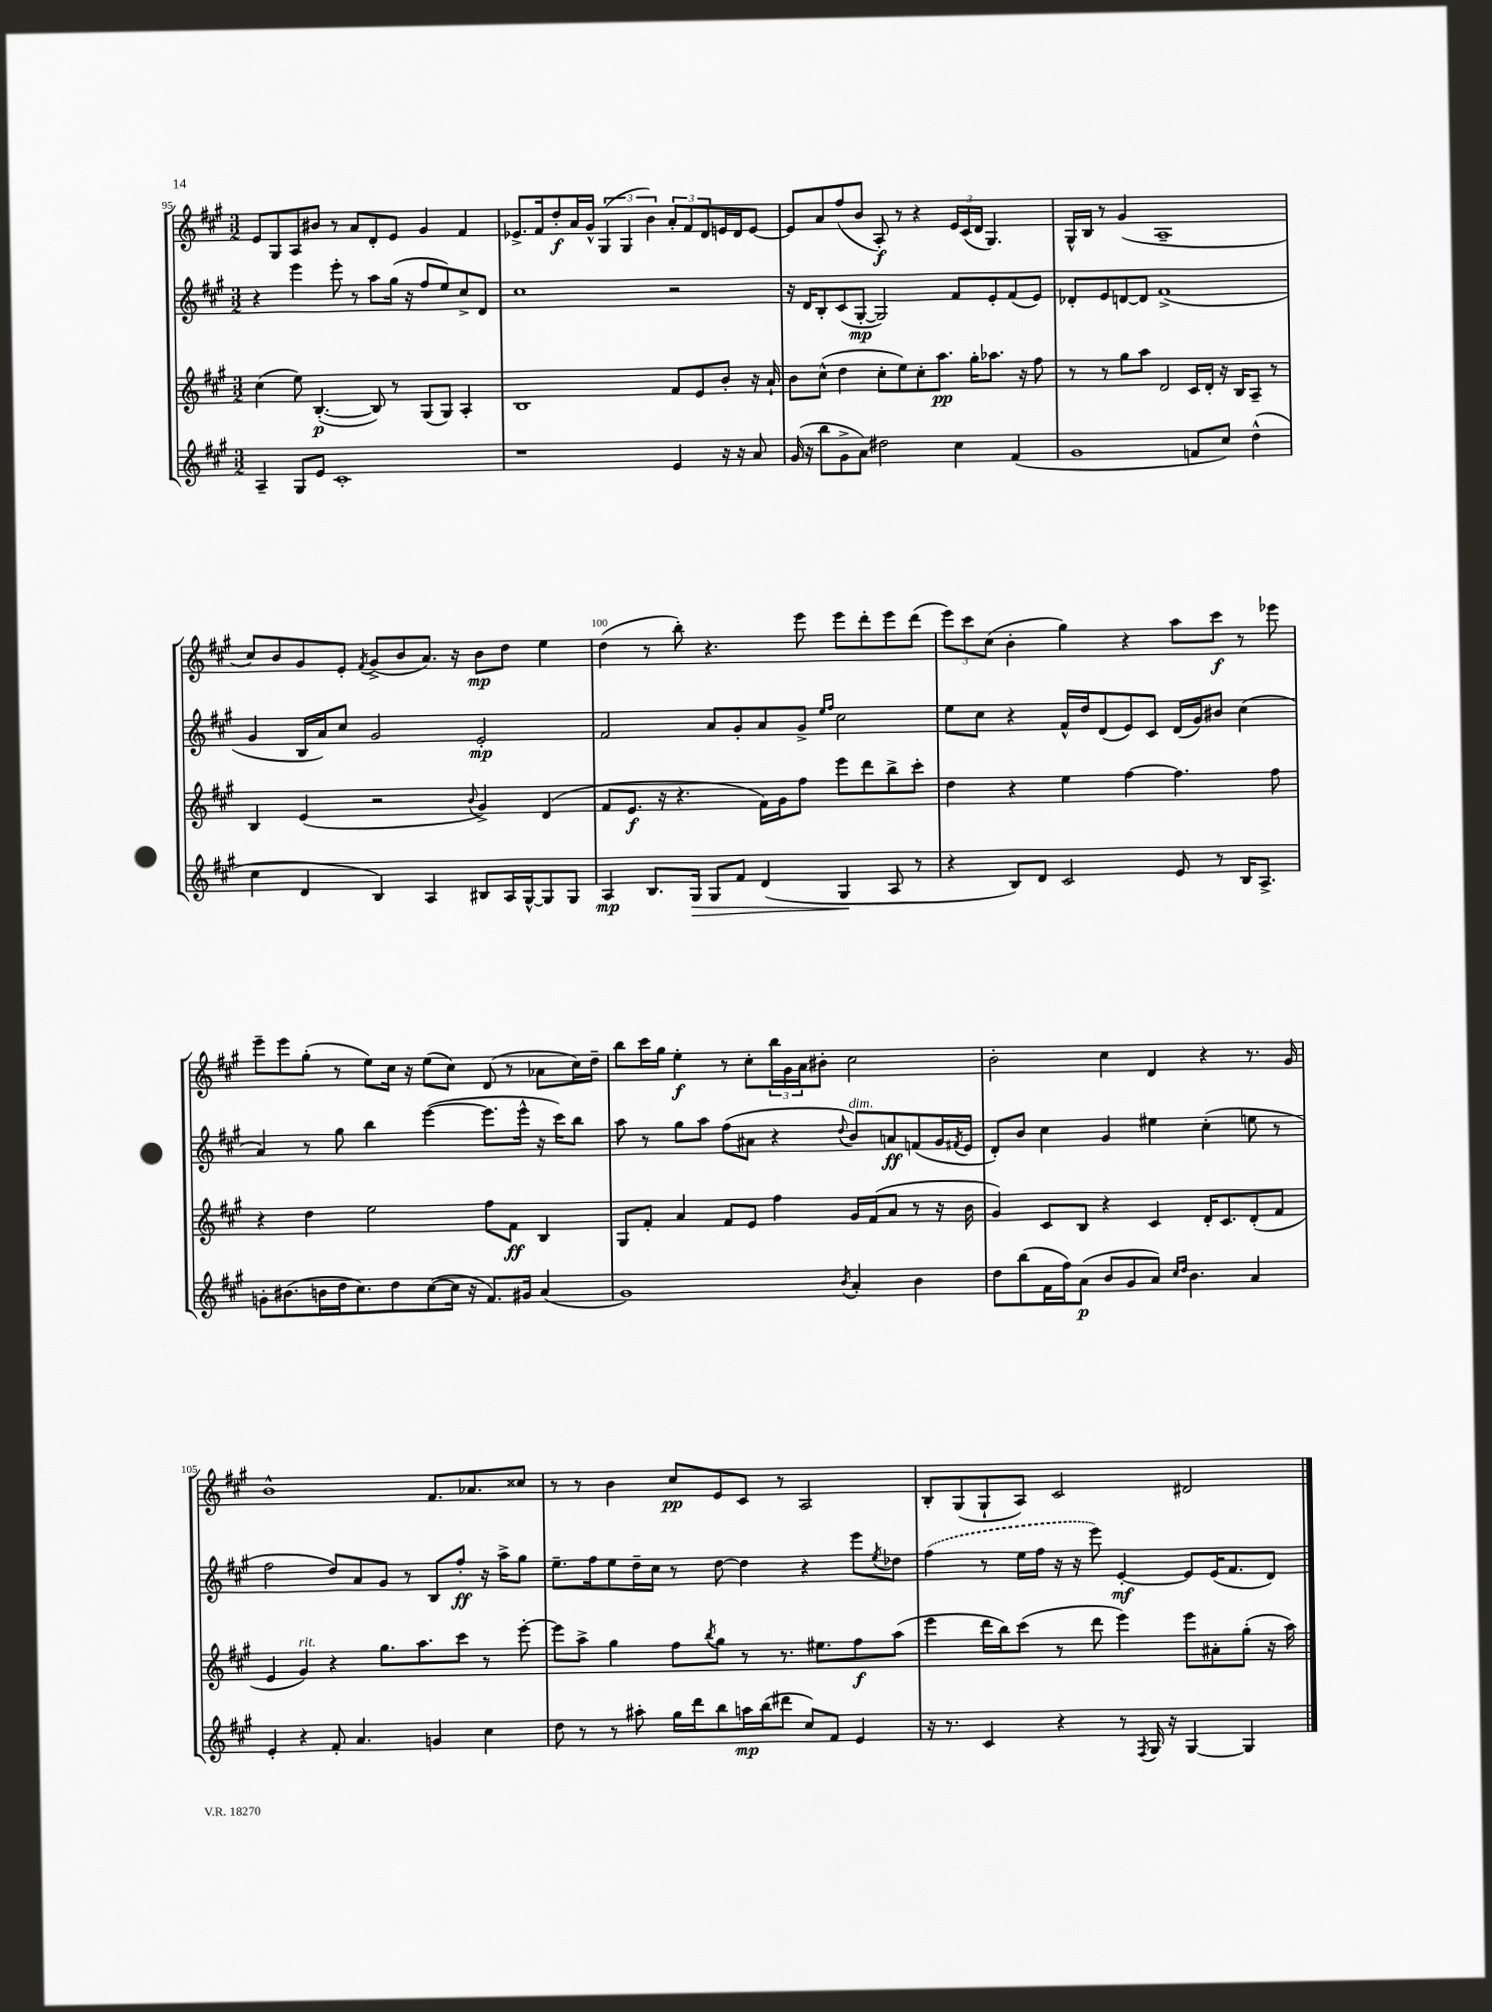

**kern	**dynam	**kern	**dynam	**kern	**dynam	**kern	**dynam
*part4	*part4	*part3	*part3	*part2	*part2	*part1	*part1
*staff4	*staff4	*staff3	*staff3	*staff2	*staff2	*staff1	*staff1
*clefG2	*	*clefG2	*	*clefG2	*	*clefG2	*
*k[f#c#g#]	*	*k[f#c#g#]	*	*k[f#c#g#]	*	*k[f#c#g#]	*
*M3/2	*	*M3/2	*	*M3/2	*	*M3/2	*
=95	=95	=95	=95	=95	=95	=95	=95
4A~/	.	(4cc#\	.	4r	.	8e/L	.
.	.	.	.	.	.	8G#/	.
8G#/L	.	8ee\)	.	4eee\	.	8A/	.
8e/J	.	([4.B'/	p	.	.	8b#X/J	.
1c#'	.	.	.	8eee'\	.	8r	.
.	.	.	.	8r	.	8a/L	.
.	.	8B/])	.	8aa\L	.	8d'/	.
.	.	8r	.	(16gg#\Jk	.	8e/J	.
.	.	.	.	16r	.	.	.
.	.	(8G#/L	.	8ff#/L	.	4g#/	.
.	.	8G#/J)	.	8ee/)	.	.	.
.	.	4A'/	.	8cc#^/	.	4f#/	.
.	.	.	.	8d/J	.	.	.
=96	=96	=96	=96	=96	=96	=96	=96
1r	.	1B	.	1cc#	.	8.e-X^/L	.
.	.	.	.	.	.	16f#/k	.
.	.	.	.	.	.	8dd'/	f
.	.	.	.	.	.	16a/L	.
.	.	.	.	.	.	16g#^^/JJ	.
.	.	.	.	.	.	(6G#/	.
.	.	.	.	.	.	6G#/	.
.	.	.	.	.	.	6b\)	.
4e/	.	8f#/L	.	2r	.	12a'/L	.
.	.	.	.	.	.	12f#/	.
.	.	8e/	.	.	.	.	.
.	.	.	.	.	.	12d/	.
16r	.	8b'/J	.	.	.	16en/L	.
16r	.	.	.	.	.	16d/J	.
8a/	.	16r	.	.	.	[8e/J	.
.	.	16a`/	.	.	.	.	.
=97	=97	=97	=97	=97	=97	=97	=97
(16g#/	.	8b\L	.	16r	.	8e/L]	.
16r	.	.	.	16d/KL	.	.	.
8bb\L	.	(8cc#^^\J	.	8B'/	.	8a/	.
8g#^\	.	4dd\	.	(8c#/	.	(8ff#/	.
8a\J)	.	.	.	[8G#'/J	mp	8b/J	.
2dd#X\	.	8cc#'\L	.	2G#/])	.	8A'/)	f
.	.	8ee\)	.	.	.	8r	.
.	.	8cc#'\	.	.	.	4r	.
.	.	8.aa\J	pp	.	.	.	.
4cc#\	.	.	.	8f#/L	.	24e/LL	.
.	.	.	.	.	.	(24c#/	.
.	.	16gg#'\KL	.	.	.	.	.
.	.	.	.	.	.	24d/JJ	.
.	.	8.aa-X\J	.	8e'/	.	4.G#/)	.
(4f#/	.	.	.	(8f#/	.	.	.
.	.	16r	.	.	.	.	.
.	.	8ff#\	.	8e/J)	.	.	.
=98	=98	=98	=98	=98	=98	=98	=98
1g#	.	8r	.	8d-X'/L	.	16G#^^/LL	.
.	.	.	.	.	.	16B/JJ	.
.	.	8r	.	8e/	.	8r	.
.	.	8gg#\L	.	[8dn/	.	(4g#/	.
.	.	8aa\J	.	8d/J]	.	.	.
.	.	2d/	.	(1f#^	.	1A~	.
8fn/L	.	16c#/LL	.	.	.	.	.
.	.	16d'/JJ	.	.	.	.	.
8cc#/J)	.	16r	.	.	.	.	.
.	.	16B/KL	.	.	.	.	.
(4dd^^\	.	8A~/J	.	.	.	.	.
.	.	8r	.	.	.	.	.
!!LO:LB:g=z
=99	=99	=99	=99	=99	=99	=99	=99
4cc#\	.	4B/	.	4g#/	.	8cc#/L)	.
.	.	.	.	.	.	8b/	.
4d/	.	(4e/	.	16B/LL	.	8g#/	.
.	.	.	.	16a/J)	.	.	.
.	.	.	.	8cc#/J	.	8e'/J	.
.	.	.	.	.	.	8qf#/	.
4B/)	.	2r	.	2g#/	.	(8g#^/L	.
.	.	.	.	.	.	8b/	.
4A/	.	.	.	.	.	8.a/J)	.
.	.	.	.	.	.	16r	.
.	.	8qqb/	.	.	.	.	.
8B#X/L	.	4g#^/)	.	2e'/	mp	8b\L	mp
16A/L	.	.	.	.	.	8dd\J	.
[16G#^^/J	.	.	.	.	.	.	.
8G#/]	.	(4d/	.	.	.	4ee\	.
8G#/J	.	.	.	.	.	.	.
=100	=100	=100	=100	=100	=100	=100	=100
4A/	mp	8f#/L	.	2f#/	.	(4dd\	.
.	.	8.e/J	f	.	.	.	.
8.B/L	.	.	.	.	.	8r	.
.	.	16r	.	.	.	.	.
.	.	4.r	.	.	.	8bb'\)	.
!	!LO:HP:b	!	!	!	!	!	!
16G#/Jk	>	.	.	.	.	.	.
8G#/L	.	.	.	8a/L	.	4.r	.
8f#/J	.	.	.	8g#'/	.	.	.
(4d/	.	16f#\LL)	.	8a/	.	.	.
.	.	16g#\J	.	.	.	.	.
.	.	8ff#\J	.	8g#^/J	.	8eee\	.
.	.	.	.	16qqee/LL	.	.	.
.	.	.	.	16qqff#/JJ	.	.	.
4G#/	.	8eee\L	.	2cc#\	.	8eee\L	.
.	.	8ddd\	.	.	.	8ddd'\	.
8A/	]	8bb^\	.	.	.	8eee\	.
8r	.	8ccc#'\J	.	.	.	(8ddd\J	.
=101	=101	=101	=101	=101	=101	=101	=101
4r	.	4dd\	.	8ee\L	.	12eee\L)	.
.	.	.	.	.	.	12ccc#\	.
.	.	.	.	8cc#\J	.	.	.
.	.	.	.	.	.	(12cc#\J	.
8B/L)	.	4r	.	4r	.	4b'\	.
8d/J	.	.	.	.	.	.	.
2c#/	.	4ee\	.	16f#^^/LL	.	4gg#\)	.
.	.	.	.	16dd/J	.	.	.
.	.	.	.	(8d/	.	.	.
.	.	[4ff#\	.	8e/)	.	4r	.
.	.	.	.	8c#/J	.	.	.
8e/	.	4.ff#\]	.	(16d/LL	.	8aa\L	.
.	.	.	.	16g#/J)	.	.	.
8r	.	.	.	8b#X/J	.	8ccc#\J	f
16B/KL	.	.	.	(4cc#\	.	8r	.
8.A^/J	.	.	.	.	.	.	.
.	.	8ff#\	.	.	.	8eee-X\	.
!!LO:LB:g=z
=102	=102	=102	=102	=102	=102	=102	=102
8gn'\L	.	4r	.	4a/)	.	8eee~\L	.
(8.b#X\	.	.	.	.	.	8eee\	.
.	.	4dd\	.	8r	.	(8gg#'\J	.
16bn\L	.	.	.	.	.	.	.
16dd\J	.	.	.	8gg#\	.	8r	.
8.cc#\)	.	.	.	.	.	.	.
.	.	2ee\	.	4bb\	.	8ee\L)	.
8dd\	.	.	.	.	.	16cc#\Jk	.
.	.	.	.	.	.	16r	.
([8cc#\	.	.	.	([4eee\	.	(8ee\L	.
16cc#\Jk]	.	.	.	.	.	8cc#\J)	.
16r	.	.	.	.	.	.	.
8.f#/L)	.	8ff#\L	.	8.eee\L]	.	(8d/	.
.	.	8f#\J	ff	.	.	8r	.
16g#X/Jk	.	.	.	16eee^^\Jk	.	.	.
(4a/	.	4B/	.	16r	.	8a-X\L	.
.	.	.	.	16ccc#\KL)	.	.	.
.	.	.	.	8bb\J	.	16cc#\L)	.
.	.	.	.	.	.	16dd~\JJ	.
=103	=103	=103	=103	=103	=103	=103	=103
1g#)	.	8G#/L	.	8aa\	.	8bb\L	.
.	.	8f#'/J	.	8r	.	16ccc#\L	.
.	.	.	.	.	.	16gg#\JJ	.
.	.	4a/	.	8gg#\L	.	4ee'\	f
.	.	.	.	8aa\J	.	.	.
.	.	8f#/L	.	(8ff#\L	.	8r	.
.	.	8e/J	.	8a#X\J	.	8cc#'\L	.
.	.	4ff#\	.	4r	.	24bb\L	.
.	.	.	.	.	.	24g#\	.
.	.	.	.	.	.	24a\J	.
.	.	.	.	.	.	8b#X'\J	.
8qb/	.	.	.	8qqdd/	.	.	.
!	!	!	!	!LO:TX:a:i:t=dim.	!	!	!
4a'/	.	16g#/LL	.	8b/L)	.	2cc#\	.
.	.	(16f#/J	.	.	.	.	.
.	.	8a/J	.	8an/	ff	.	.
4b\	.	8r	.	(8fn/	.	.	.
.	.	16r	.	16g#/L	.	.	.
.	.	.	.	8qf#X/	.	.	.
.	.	16b\	.	16e/JJ	.	.	.
=104	=104	=104	=104	=104	=104	=104	=104
8dd\L	.	4g#/)	.	8d'/L)	.	2b'\	.
(8bb\	.	.	.	8b/J	.	.	.
16f#\L	.	8c#/L	.	4cc#\	.	.	.
16ff#\J)	.	.	.	.	.	.	.
(8a\J	p	8B/J	.	.	.	.	.
8b/L	.	4r	.	4g#/	.	4cc#\	.
8g#/	.	.	.	.	.	.	.
8a/J)	.	4c#/	.	4ee#X\	.	4d/	.
16qqcc#/LL	.	.	.	.	.	.	.
16qqdd/JJ	.	.	.	.	.	.	.
4.b\	.	.	.	.	.	.	.
.	.	16d'/KL	.	(4cc#'\	.	4r	.
.	.	8.c#/	.	.	.	.	.
4a/	.	(8d'/	.	8een\	.	8.r	.
.	.	8f#/J	.	8r	.	.	.
.	.	.	.	.	.	16g#/	.
!!LO:LB:g=z
=105	=105	=105	=105	=105	=105	=105	=105
4e'/	.	4e/	.	2ff#\	.	1b^^	.
!	!	!LO:TX:a:i:t=rit.	!	!	!	!	!
4r	.	4g#/)	.	.	.	.	.
8f#'/	.	4r	.	8dd/L)	.	.	.
4.a/	.	.	.	8a/	.	.	.
.	.	8.gg#\L	.	8g#/J	.	.	.
.	.	.	.	8r	.	.	.
.	.	8.aa\	.	.	.	.	.
4gn/	.	.	.	8B/L	.	8.f#/L	.
.	.	8ccc#\J	.	8ff#'/J	ff	.	.
.	.	.	.	.	.	8.a-X/	.
4cc#\	.	8r	.	16r	.	.	.
.	.	.	.	16aa^\KL	.	.	.
.	.	[8eee'\	.	8gg#\J	.	8cc##X/J	.
=106	=106	=106	=106	=106	=106	=106	=106
8dd\	.	8eee\L]	.	8.ee~\L	.	8r	.
8r	.	8aa^\J	.	.	.	8r	.
.	.	.	.	16ff#\k	.	.	.
8r	.	4gg#\	.	8ee\	.	4b\	.
8aa#X'\	.	.	.	16dd~\L	.	.	.
.	.	.	.	16cc#\JJ	.	.	.
16gg#\LL	.	8ff#\L	.	8r	.	8cc#/L	pp
16ddd\J	.	.	.	.	.	.	.
.	.	8qbb/	.	.	.	.	.
8bb\	.	8gg#\J	.	[8dd\	.	8e/	.
16aan\L	mp	8r	.	4dd\]	.	8c#/J	.
(16bb\J	.	.	.	.	.	.	.
8ddd#X\J	.	8.r	.	.	.	8r	.
8cc#/L)	.	.	.	4r	.	2A/	.
.	.	8.ee#X\L	.	.	.	.	.
8f#/J	.	.	.	.	.	.	.
4e/	.	8ff#\	f	8eee\L	.	.	.
.	.	.	.	8qee/	.	.	.
.	.	(8aa\J	.	8dd-X\J	.	.	.
=107	=107	=107	=107	=107	=107	=107	=107
16r	.	4eee\	.	(4ff#\	.	8B'/L	.
8.r	.	.	.	.	.	.	.
.	.	.	.	.	.	(8G#/	.
4c#/	.	16ddd\LL	.	8r	.	8G#`/	.
.	.	16bb\J)	.	.	.	.	.
.	.	(8ccc#\J	.	16ee\LL	.	8A/J)	.
.	.	.	.	16ff#\JJ	.	.	.
4r	.	8r	.	16r	.	2c#/	.
.	.	.	.	16r	.	.	.
.	.	8ddd\	.	8eee\)	.	.	.
8r	.	4eee\)	.	[4e'/	mf	.	.
8qF#/	.	.	.	.	.	.	.
16G#/	.	.	.	.	.	.	.
16r	.	.	.	.	.	.	.
[4G#/	.	8eee\L	.	8e/L]	.	2d#X/	.
.	.	8a#X'\	.	(16e/K	.	.	.
.	.	.	.	8.f#/	.	.	.
4G#/]	.	(8gg#'\J	.	.	.	.	.
.	.	16r	.	8d/J)	.	.	.
.	.	16aa\)	.	.	.	.	.
==	==	==	==	==	==	==	==
*-	*-	*-	*-	*-	*-	*-	*-
